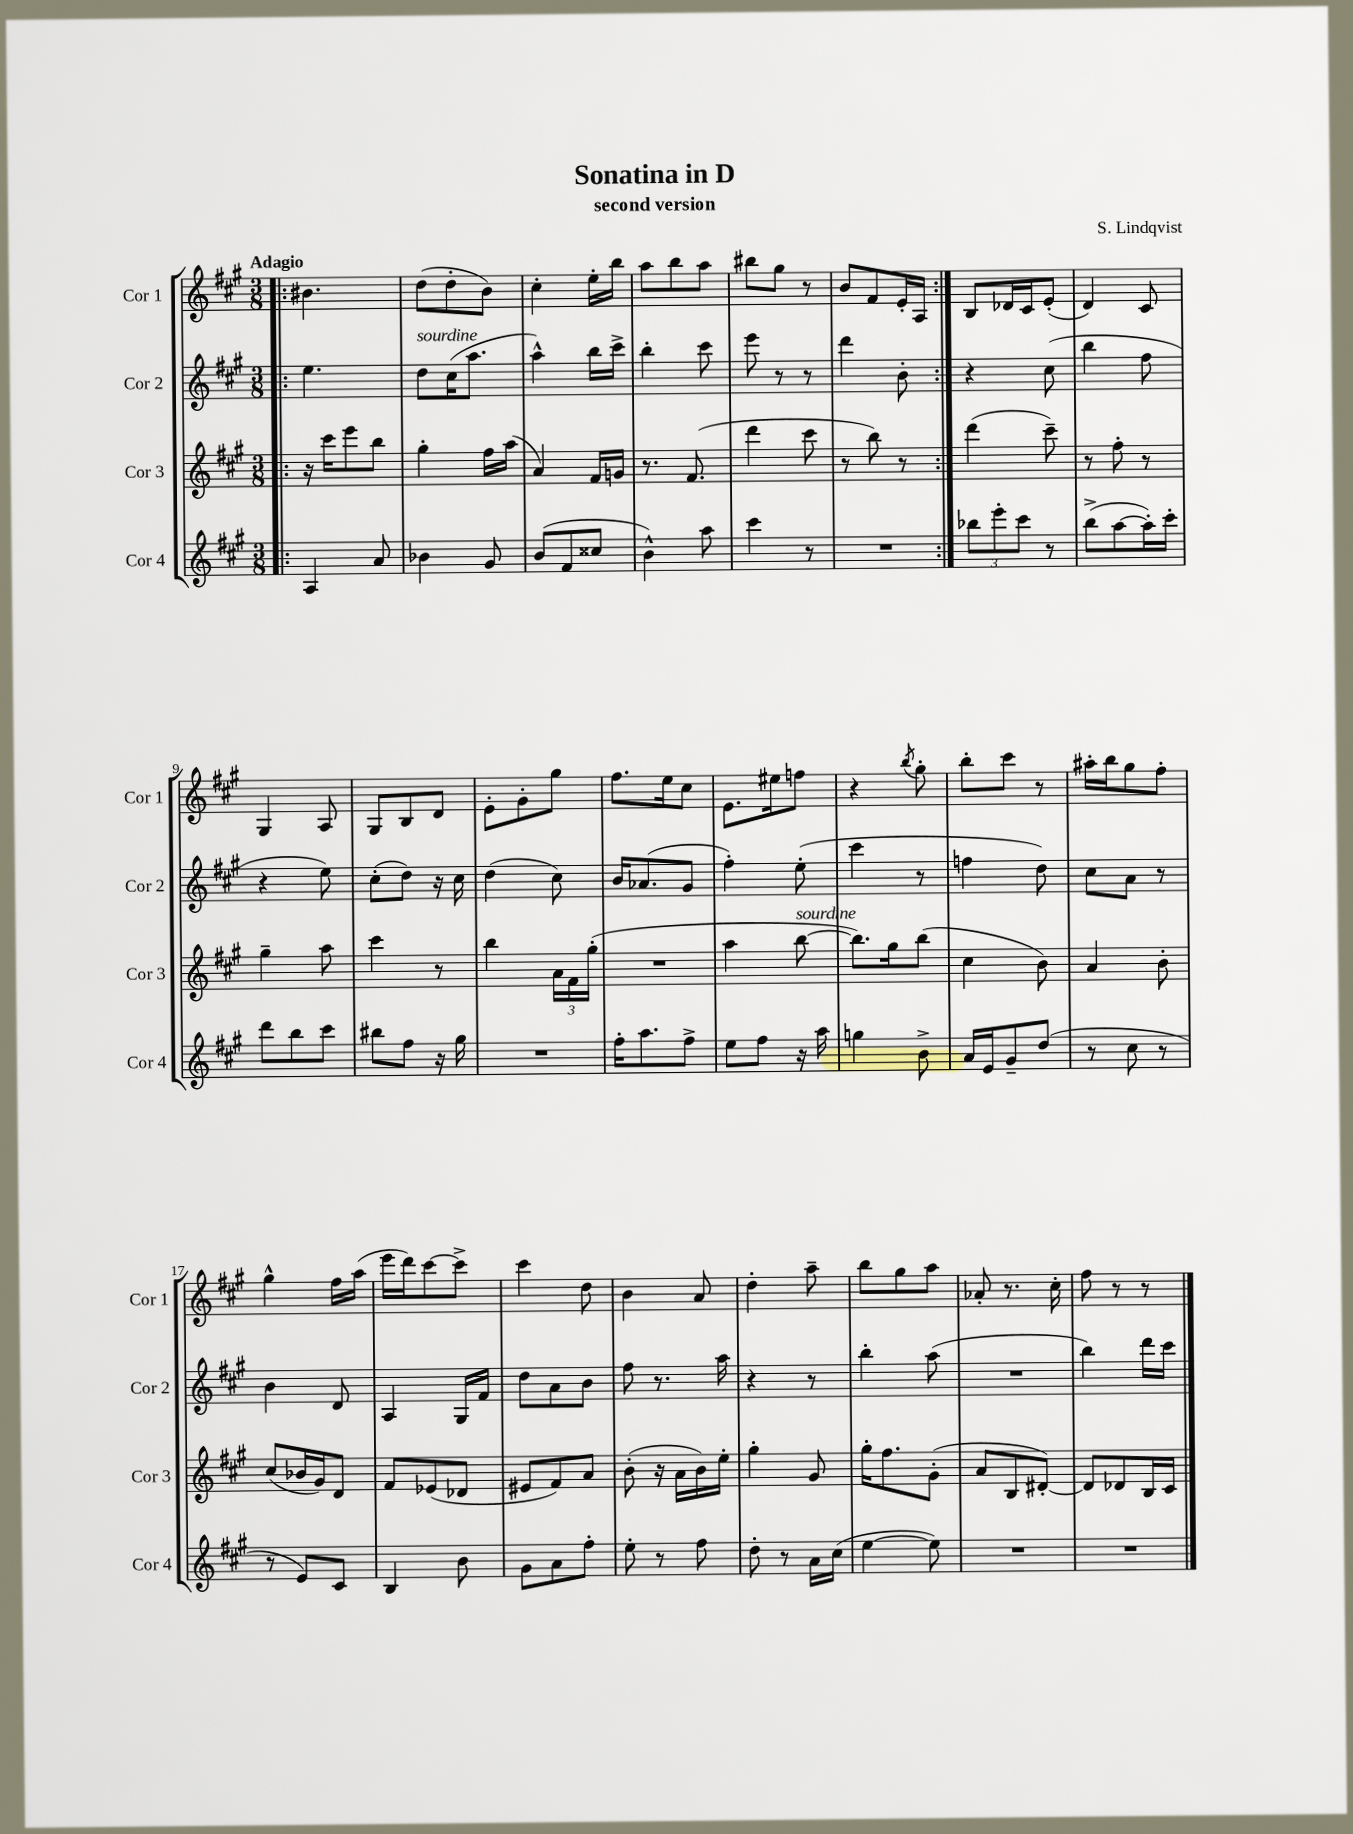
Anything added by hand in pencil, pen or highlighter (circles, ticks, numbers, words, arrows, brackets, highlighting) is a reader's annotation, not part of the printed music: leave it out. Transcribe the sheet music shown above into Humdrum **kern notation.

**kern	**kern	**kern	**kern
*staff4	*staff3	*staff2	*staff1
*clefG2	*clefG2	*clefG2	*clefG2
*k[f#c#g#]	*k[f#c#g#]	*k[f#c#g#]	*k[f#c#g#]
*M3/8	*M3/8	*M3/8	*M3/8
=!|:	=!|:	=!|:	=!|:
4A	16r	4.ee	4.b#
.	16ccc#	.	.
.	8eee	.	.
8a	8bb	.	.
=	=	=	=
4b-	4gg#'	8dd	(8dd
.	.	(16cc#	8dd'
.	.	8.aa	.
8g#	16ff#	.	8b)
.	(16aa	.	.
=	=	=	=
(8b	4a)	4aa^^)	4cc#'
8f#	.	.	.
8cc##	16f#	16bb	16ee'
.	16g	16ccc#^	16bb
=	=	=	=
4b^^)	8.r	4bb'	8aa
.	.	.	8bb
.	(8.f#	.	.
8aa	.	8ccc#	8aa
=	=	=	=
4ccc#	4ddd	8eee	8bb#
.	.	8r	8gg#
8r	8ccc#	8r	8r
=	=	=	=
4.r	8r	4ddd	8b
.	8bb)	.	8f#
.	8r	8b'	16e'
.	.	.	16A
=:|!	=:|!	=:|!	=:|!
12bb-	(4ddd	4r	8B
12eee'	.	.	.
.	.	.	16d-
12ccc#	.	.	.
.	.	.	16c#
8r	8ccc#~)	(8cc#	(8e'
=	=	=	=
(8bb^	8r	4bb	4d)
[8aa	8ff#'	.	.
16aa'])	8r	8ff#	8c#
16ccc#'	.	.	.
=	=	=	=
8ddd	4gg#~	4r	4G#
8bb	.	.	.
8ccc#	8aa	8ee)	8A
=	=	=	=
8bb#	4ccc#	(8cc#'	8G#
8ff#	.	8dd)	8B
16r	8r	16r	8d
16gg#	.	16cc#	.
=	=	=	=
4.r	4bb	(4dd	8e'
.	.	.	8g#'
.	24a	8cc#)	8gg#
.	24f#	.	.
.	(24gg#'	.	.
=	=	=	=
16ff#'	4.r	16b	8.ff#
8.aa	.	(8.a-	.
.	.	.	16ee
8ff#^	.	8g#	8cc#
=	=	=	=
8ee	4aa	4ff#')	8.e
8ff#	.	.	.
.	.	.	16ee#
16r	[8bb	(8ee'	8ff
16aa	.	.	.
=	=	=	=
4gg	8.bb])	4ccc#	4r
.	16gg#	.	.
.	.	.	8qbb
8b^	(8bb	8r	8gg#'
=	=	=	=
16a	4cc#	4ff	8bb'
16e	.	.	.
8g#~	.	.	8ccc#
(8dd	8b)	8dd)	8r
=	=	=	=
8r	4a	8cc#	16aa#'
.	.	.	16bb
8cc#	.	8a	8gg#
8r	8b'	8r	8ff#'
=	=	=	=
8r	(8cc#	4b	4gg#^^
8e)	16b-	.	.
.	16g#)	.	.
8c#	8d	8d	16ff#
.	.	.	(16aa
=	=	=	=
4B	8f#	4A	16eee
.	.	.	16ddd)
.	(8e-	.	[8ccc#
8b	8d-	16G#	8ccc#^]
.	.	16f#	.
=	=	=	=
8g#	8e#	8dd	4ccc#
8a	8f#)	8a	.
8ff#'	8a	8b	8dd
=	=	=	=
8ee'	(8b'	8ff#	4b
8r	16r	8.r	.
.	16a	.	.
8ff#	16b)	.	8a
.	16ee'	16aa	.
=	=	=	=
8dd'	4gg#'	4r	4dd'
8r	.	.	.
16a	8g#	8r	8aa~
(16cc#	.	.	.
=	=	=	=
[4ee	16gg#'	4bb'	8bb
.	8.ff#	.	.
.	.	.	8gg#
8ee])	(8g#'	(8aa	8aa
=	=	=	=
4.r	8a	4.r	8a-'
.	8B	.	8.r
.	[8d#')	.	.
.	.	.	16cc#'
=	=	=	=
4.r	8d#]	4bb)	8ff#
.	8d-	.	8r
.	16B	16ddd	8r
.	16c#	16ccc#	.
==	==	==	==
*-	*-	*-	*-
